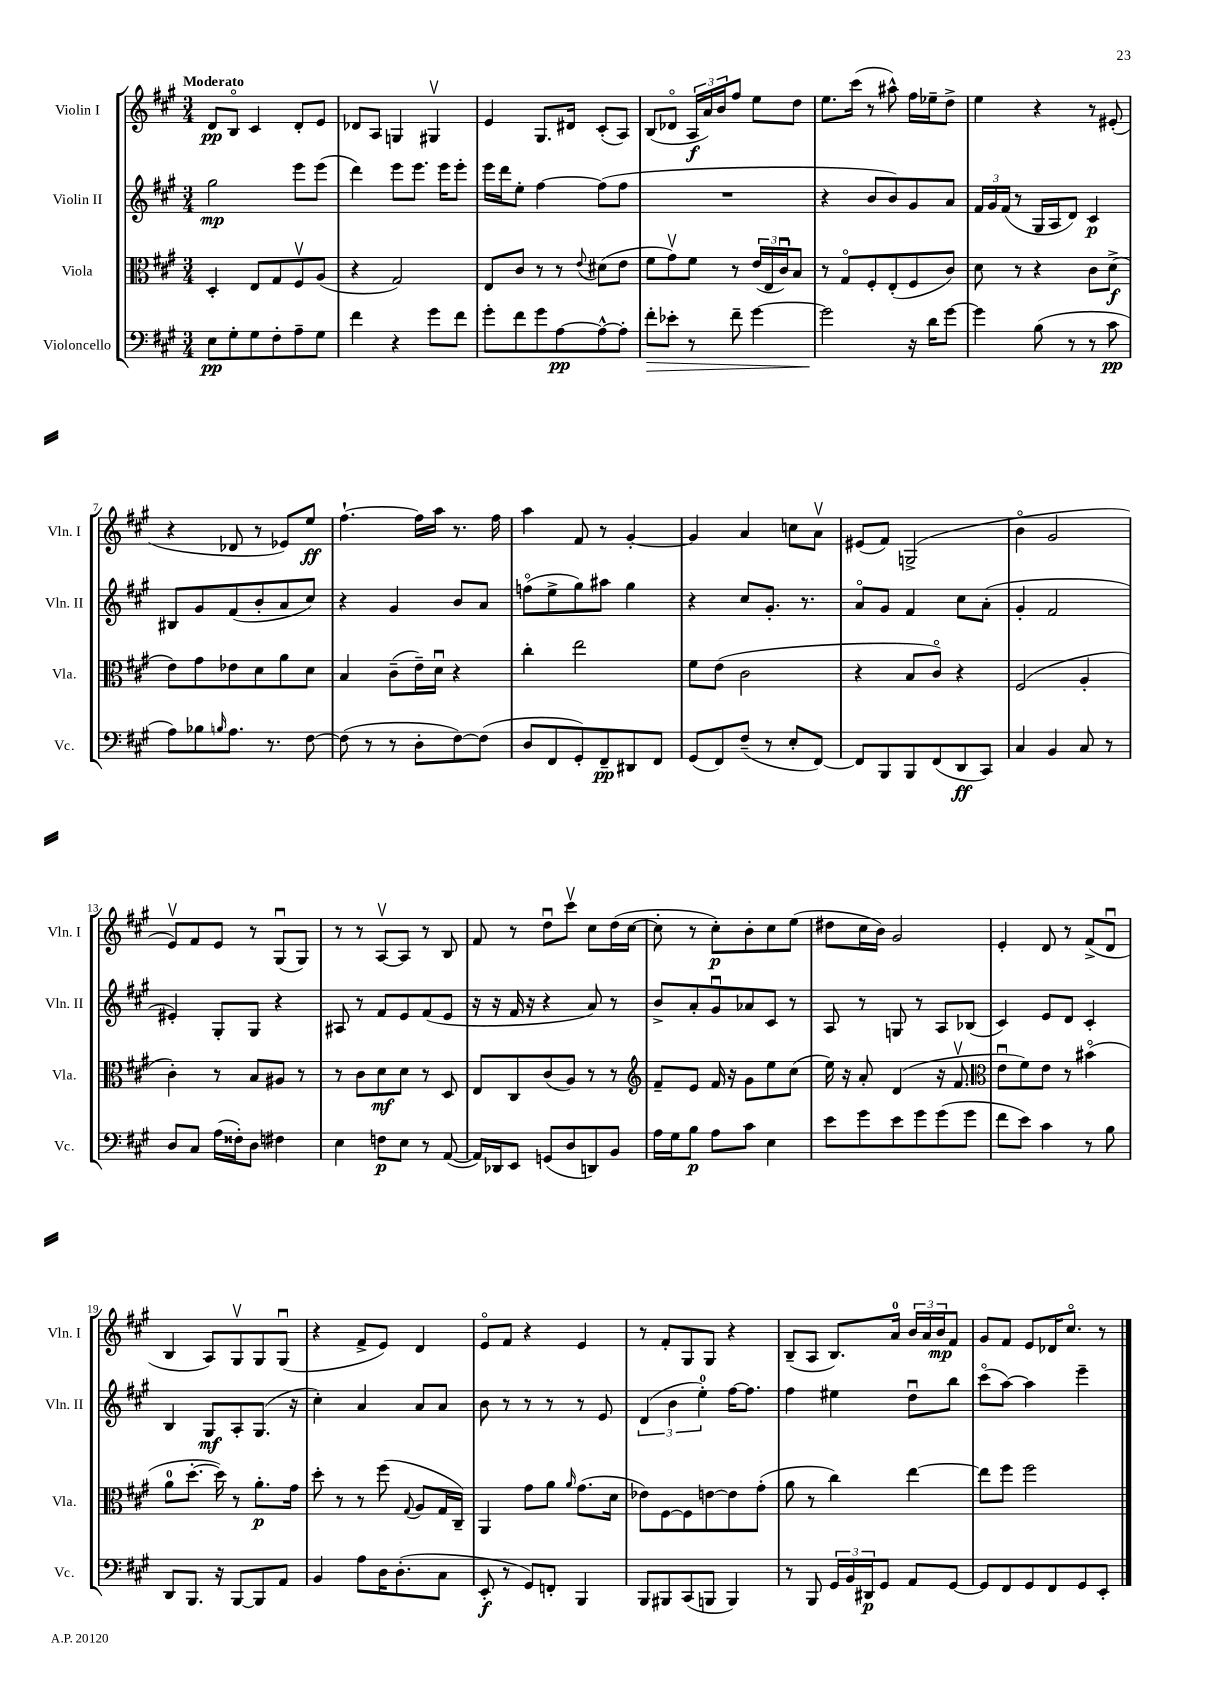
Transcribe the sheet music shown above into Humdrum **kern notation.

**kern	**kern	**kern	**kern
*staff4	*staff3	*staff2	*staff1
*clefF4	*clefC3	*clefG2	*clefG2
*k[f#c#g#]	*k[f#c#g#]	*k[f#c#g#]	*k[f#c#g#]
*M3/4	*M3/4	*M3/4	*M3/4
8E	4D'	2gg#	8d
8G#'	.	.	8Bo
8G#	8E	.	4c#
8F#'	8G#	.	.
8A~	8F#v	8eee	8d'
8G#	(8A	(8eee	8e
=	=	=	=
4f#	4r	4ddd)	8d-
.	.	.	8A
4r	2G#)	8eee	4G
.	.	8.eee	.
8g#	.	.	4G#v
.	.	16eee	.
8f#	.	8eee'	.
=	=	=	=
8g#'	8E	16eee	4e
.	.	16ddd	.
8f#	8c#	8ee'	.
8g#	8r	[4ff#	8.G#
[8A	8r	.	.
.	.	.	16d#
.	8qqe	.	.
8A^^_	(8d#	(8ff#]	(8c#'
8A']	8e	8ff#	8A)
=	=	=	=
8f#'	8f#	2.r	(8B
8e-'	8g#v)	.	8d-o
8r	8f#	.	24A
.	.	.	24a)
.	.	.	24b
8f#~	8r	.	8ff#
[4g#	(24e	.	8ee
.	24E	.	.
.	24c#u)	.	.
.	8B	.	8dd
=	=	=	=
2g#]	8r	4r	8.ee
.	8G#o	.	.
.	.	.	(16ccc#
.	8F#'	8b	8r
.	(8E'	8b)	8aa#^^)
16r	8F#	8g#	16ff#
16d	.	.	16ee-~
[8g#	8c#)	8a	8dd^
=	=	=	=
4g#]	8d	24f#	4ee
.	.	24g#	.
.	.	(24f#	.
.	8r	8r	.
(8B	4r	16G#	4r
.	.	16A	.
8r	.	8d)	.
8r	8c#	4c#	8r
8c#	(8d^	.	(8e#'
=	=	=	=
8A)	8e)	8B#	4r
8B-	8g#	8g#	.
16qqB	.	.	.
8.A	8e-	(8f#	8d-
.	8d	8b'	8r
8.r	.	.	.
.	8a	8a	8e-)
[8F#	8d	8cc#)	8ee
=	=	=	=
(8F#]	4B	4r	[4.ff#`
8r	.	.	.
8r	(8c#~	4g#	.
8D'	16e~)	.	16ff#]
.	16du	.	16aa
[8F#)	4r	8b	8.r
(8F#]	.	8a	.
.	.	.	16ff#
=	=	=	=
8D	4cc#'	(8ffo	4aa
8FF#	.	8ee^	.
8GG#')	2ee	8gg#)	8f#
8FF#~	.	8aa#	8r
8DD#	.	4gg#	[4g#'
8FF#	.	.	.
=	=	=	=
(8GG#	8f#	4r	4g#]
8FF#)	(8e	.	.
(8F#~	2c#	8cc#	4a
8r	.	8.g#'	.
8E'	.	.	8cc
.	.	8.r	.
[8FF#)	.	.	8av
=	=	=	=
8FF#]	4r	8ao	(8e#
8BBB	.	8g#	8f#)
8BBB	8B	4f#	(2G^
(8FF#	8c#o)	.	.
8DD	4r	8cc#	.
8CC#)	.	(8a'	.
=	=	=	=
4C#	(2F#	4g#'	4bo
4BB	.	2f#	2g#
8C#	4A'	.	.
8r	.	.	.
=	=	=	=
8D	4c#')	4e#')	8ev)
8C#	.	.	8f#
(16A	8r	8G#'	8e
16F##')	.	.	.
8D	8B	8G#	8r
4F#	8A#	4r	(8G#u
.	8r	.	8G#)
=	=	=	=
4E	8r	8A#	8r
.	8c#	8r	8r
8F	8d	8f#	[8Av
8E	8d	8e	8A]
8r	8r	(8f#	8r
([8AA	8D	8e	8B
=	=	=	=
16AA])	8E	16r	8f#
16DD-	.	16r	.
8EE	8C#	16f#	8r
.	.	16r	.
(8GG	(8c#	4r	8ddu
8D	8A)	.	8ccc#v
8DD)	8r	8a)	8cc#
8BB	8r	8r	(16dd
.	.	.	[16cc#
=	=	=	=
*	*clefG2	*	*
16A	8f#~	8b^	8cc#']
16G#	.	.	.
8B	8e	8a'	8r
8A	16f#	8g#u	8cc#')
.	16r	.	.
8c#	8g#	8a-	8b'
4E	8ee	8c#	8cc#
.	(8cc#	8r	(8ee
=	=	=	=
8e	16ee)	8A	8dd#
.	16r	.	.
8g#	8a'	8r	16cc#
.	.	.	16b)
8e	(4d	8G	2g#
8g#	.	8r	.
(8g#	16r	8A	.
.	8.f#v	.	.
8g#	.	(8B-	.
=	=	=	=
*	*clefC3	*	*
8f#	8eu	4c#)	4e'
8e)	8f#)	.	.
4c#	8e	8e	8d
.	8r	8d	8r
8r	(4b#o	4c#'	(8f#^
8B	.	.	8du
=	=	=	=
8DD	8a	4B	4B
8.BBB	[8.dd'	.	.
.	.	8G#	8A)
16r	16dd])	.	.
[8BBB	8r	8A'	8G#v
8BBB]	8.a'	(8.G#	8G#
8AA	.	.	(8G#u
.	16g#	16r	.
=	=	=	=
4BB	8dd'	4cc#')	4r
.	8r	.	.
8A	8r	4a	8f#^
16D	(8ff#	.	8e)
(8.D'	.	.	.
.	8qqG#	.	.
.	8A	8a	4d
8C#	16G#	8a	.
.	16C#~)	.	.
=	=	=	=
8EE'	4AA	8b	8eo
8r	.	8r	8f#
8GG#)	8g#	8r	4r
8FF'	8a	8r	.
.	16qqa	.	.
4BBB	(8.g#	8r	4e
.	.	8e	.
.	16d	.	.
=	=	=	=
8BBB	8e-)	(6d	8r
8BBB#	[8F#	.	8f#'
.	.	6b	.
(8CC#	8F#]	.	8G#
.	.	6ee')	.
8BBB	[8e	.	8G#
4BBB)	8e]	[16ff#	4r
.	.	8.ff#]	.
.	(8g#'	.	.
=	=	=	=
8r	8a	4ff#	(8B~
8BBB	8r	.	8A
24GG#	4cc#)	4ee#	8.B)
24BB	.	.	.
24DD#	.	.	.
8GG#	.	.	.
.	.	.	16a
8AA	[4ee	8ddu	24b
.	.	.	24a
.	.	.	24b
[8GG#	.	8bb	8f#
=	=	=	=
8GG#]	8ee]	(8ccc#o	8g#
8FF#	8ff#	[8aa)	8f#
8GG#	2ff#	4aa]	8e
8FF#	.	.	16d-
.	.	.	8.cc#o
8GG#	.	4eee~	.
8EE'	.	.	8r
==	==	==	==
*-	*-	*-	*-
